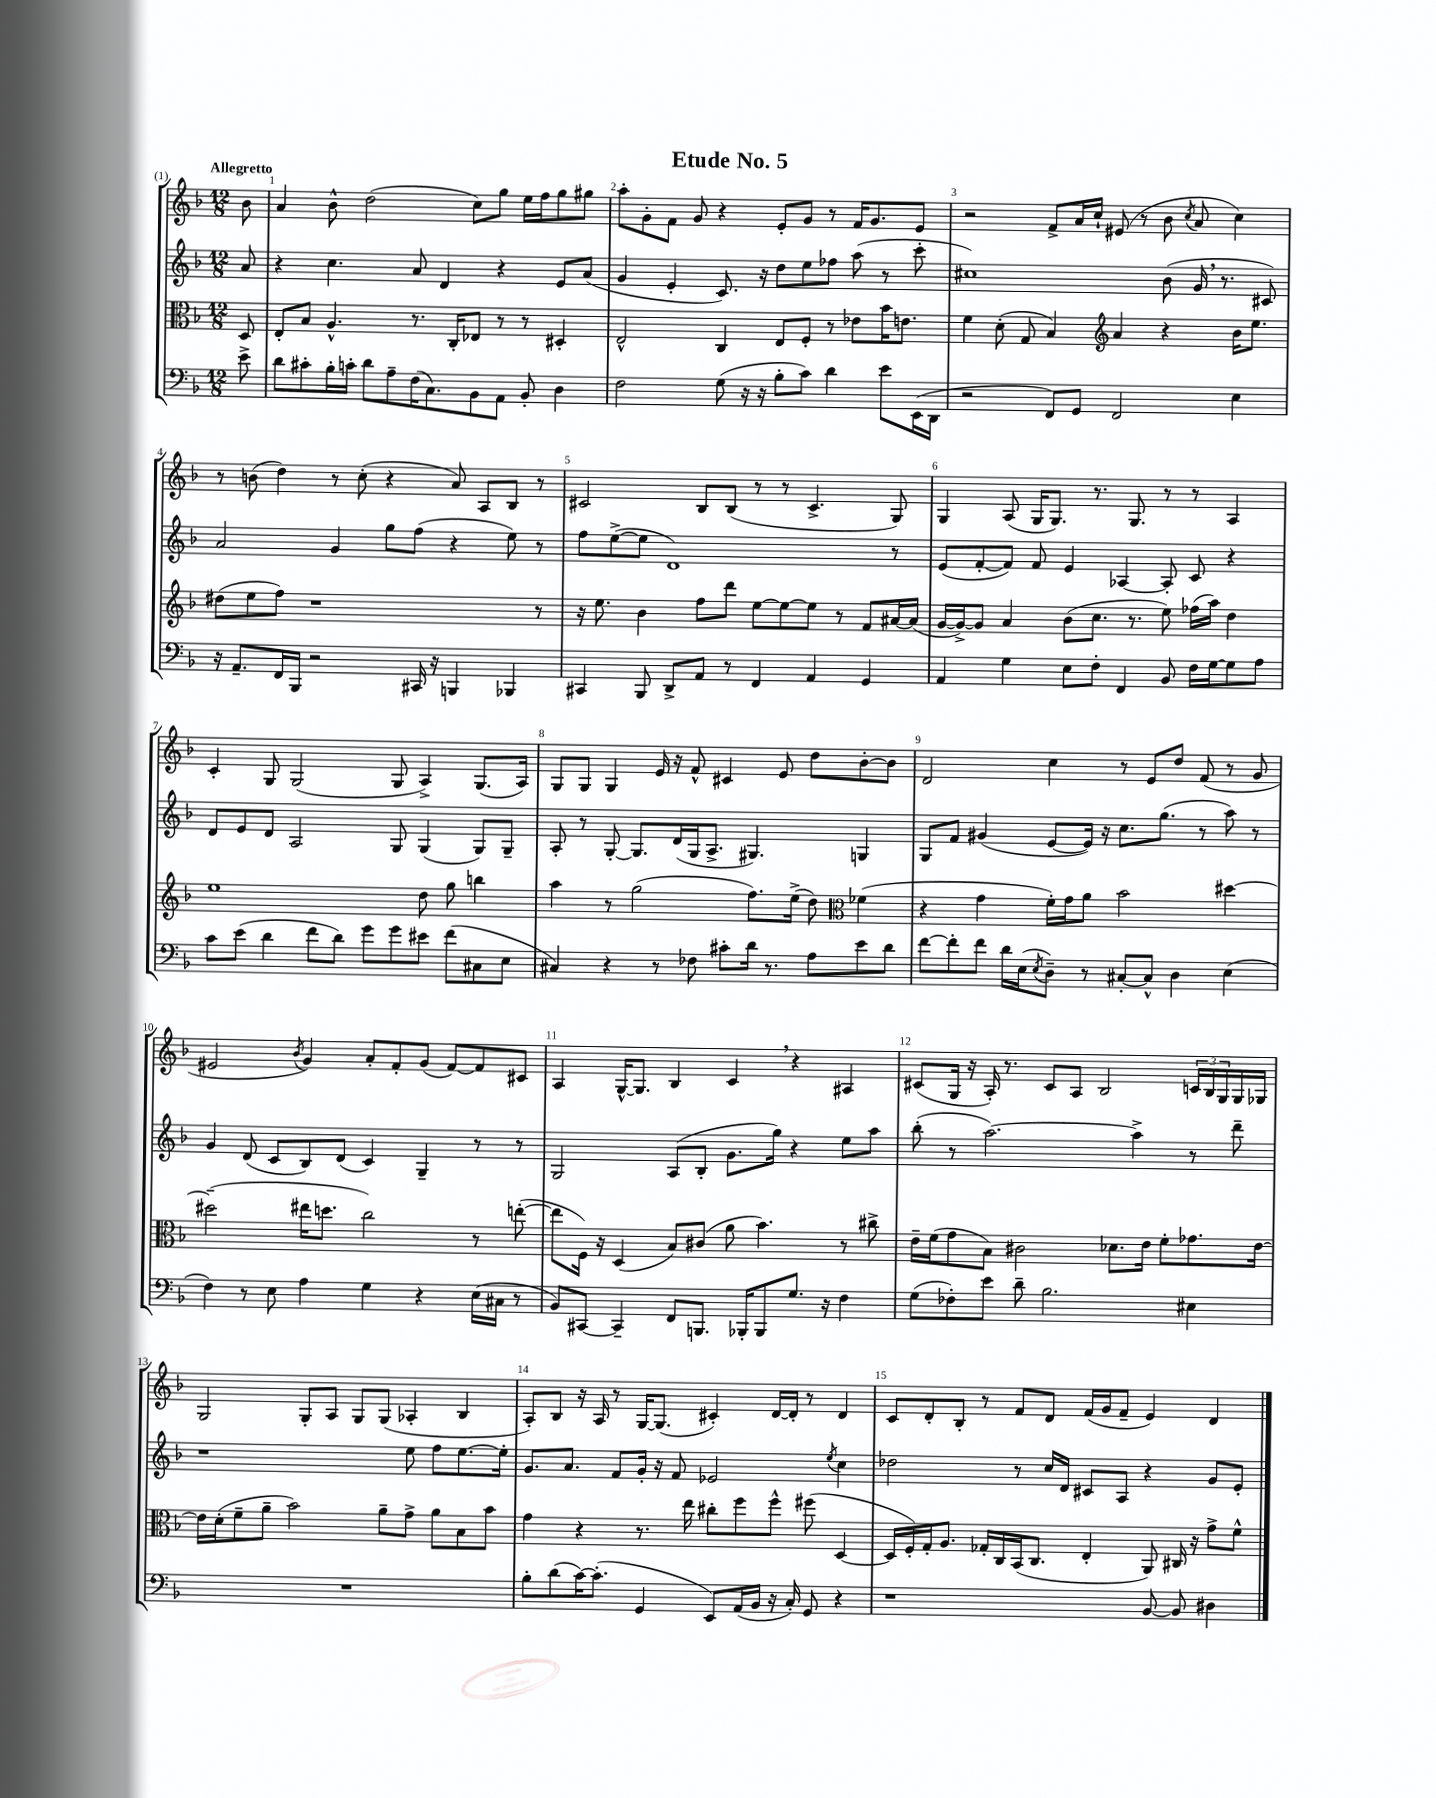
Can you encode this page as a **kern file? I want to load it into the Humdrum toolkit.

**kern	**kern	**kern	**kern
*staff4	*staff3	*staff2	*staff1
*clefF4	*clefC3	*clefG2	*clefG2
*k[b-]	*k[b-]	*k[b-]	*k[b-]
*M12/8	*M12/8	*M12/8	*M12/8
8e^	8D	8a	8b-
=	=	=	=
8d	8E'	4r	4a
8c#'	8B-	.	.
16B-'	4.A^^	4.cc	8b-^^
16c'	.	.	.
8d	.	.	(2dd
8A~	.	.	.
(16F	8.r	8a	.
8.C)	.	.	.
.	.	4d	.
.	16C'	.	.
8BB-	8E-	.	8cc)
8AA	8r	4r	8gg
8BB-'	8r	.	16ee
.	.	.	16ff
4D	4D#'	8e	8gg
.	.	(8a	8gg#
=	=	=	=
2F	2E^^	4g	8aa'
.	.	.	8g'
.	.	4e'	8f
.	.	.	8g
(8G	4C	8.c)	4r
16r	.	.	.
16r	.	16r	.
8B-'	8E	8dd	8e'
8c)	8F'	8ee	8g
4d	8r	8ff-	8r
.	8e-	(8aa	16f
.	.	.	8.g
8e	16b-	8r	.
.	8.e	.	.
(16EE	.	8ccc'	8e
16DD	.	.	.
=	=	=	=
2r	4f	1cc#)	2r
.	(8d'	.	.
.	8G	.	.
8FF)	4B-)	.	8f^
8GG	.	.	16a
.	.	.	16cc`
*	*clefG2	*	*
2FF	4a	.	(8e#
.	.	.	8r
.	4r	(8b-	8b-
.	.	.	8qcc
.	.	16g	8a
.	.	8.r	.
4E	16b-	.	4cc)
.	8.ee	.	.
.	.	8c#)	.
=	=	=	=
16r	(8dd#	2a	8r
8.AA~	.	.	.
.	8ee	.	(8b
16FF	8ff)	.	4dd)
16BBB-	.	.	.
2r	1r	.	.
.	.	4g	8r
.	.	.	(8cc'
.	.	8gg	4r
16CC#	.	(8ff	.
16r	.	.	.
4BBB	.	4r	8a)
.	.	.	8A
4BBB-	.	8ee)	8B-
.	8r	8r	8r
=	=	=	=
4CC#	16r	8ff	2c#
.	8.ee	.	.
.	.	([8ee^	.
8BBB-	4b-	8ee]	.
8DD^	.	1d)	.
8AA	8ff	.	8B-
8r	8ddd	.	(8B-
4FF	[8ee	.	8r
.	8ee_	.	8r
4AA	8ee]	.	4.c#^
.	8r	.	.
4GG	8f	.	.
.	[16a#	8r	8G)
.	(16a#]	.	.
=	=	=	=
4AA	[16g	(8e	4G
.	16g^_)	.	.
.	8g]	[8f'	.
4G	4a	8f])	(8A
.	.	8f	16G
.	.	.	8.G)
8E	(8b-	4e	.
8F'	8.cc	.	8.r
4FF	.	[4A-	.
.	8.r	.	8.G
8BB-	8ee)	8A-']	8r
16F	(16ff-	8c	8r
[16G	16aa)	.	.
8G]	4dd	4r	4A
8A	.	.	.
=	=	=	=
8c	1ee	8d	4c'
(8e	.	8e	.
4d	.	8d	8G
.	.	2A	(2G
8f	.	.	.
8d)	.	.	.
8g	.	.	.
8g	.	8G	8G
8e#	8dd	(4G	4A^)
(8f	8gg	.	.
8C#	4bb	8G)	(8.G
8E	.	8G~	.
.	.	.	16A)
=	=	=	=
4C#)	4aa	8A'	8G
.	.	8r	8G
4r	8r	[8G'	4G
.	(2gg	8.G]	.
8r	.	.	16e
.	.	(16d	16r
8F-	.	16G	8f^^
.	.	8.A^	.
8c#'	.	.	4c#
16d	8.ff)	4.G#)	.
8.r	.	.	.
.	.	.	8e
.	(16ee^	.	.
8A	8dd)	.	8dd
*	*clefC3	*	*
8e	(4f-	4G	[8b-'
8d	.	.	8b-]
=	=	=	=
[8f	4r	8G	2d
8f']	.	8f	.
8f	4g	(4g#	.
16d	.	.	.
(16E	.	.	.
8qE	.	.	.
8D~)	16f')	[8e	4cc
.	16g	.	.
8r	8a	16e])	.
.	.	16r	.
[8C#'	2b-	8.cc	8r
8C#^^]	.	.	8e
.	.	(8.gg	.
4D	.	.	8dd
.	.	8r	(8f
(4E	[4dd#	8aa)	8r
.	.	8r	8g
=	=	=	=
4F)	(2dd#~]	4g	2e#
8r	.	(8d	.
8E	.	8c	.
.	.	.	8qb-
4A	16ee#	8B-)	4g)
.	8.dd	.	.
.	.	(8d	.
4G	2cc)	4c)	8a'
.	.	.	8f'
4r	.	4G~	(8g
.	.	.	[8f)
(16E	8r	8r	8f]
16C#	.	.	.
8r	([8ee'	8r	8c#
=	=	=	=
8BB-)	8ee]	2G	4A
[8CC#	16F)	.	.
.	16r	.	.
4CC#~]	(4D	.	[16G^^
.	.	.	8.G]
8FF	8B-)	(8A	4B-
8.BBB	(8c#	8B-'	.
.	8a	8.g	4c
16BBB-'	.	.	.
8BBB-	4.b-)	.	.
.	.	16gg)	.
8.G	.	4r	4r
16r	.	.	.
4F	8r	8ee	4A#
.	8cc#^	8aa	.
=	=	=	=
(8G	16e~	(8bb-'	(8c#
.	(16f	.	.
8F-')	8g	8r	16G
.	.	.	16r
8e	8B-)	[2.aa)	16A')
.	.	.	8.r
8d~	2c#	.	.
2.B-	.	.	8c#
.	.	.	8A
.	.	.	2B-
.	8.d-	.	.
.	.	4aa^]	.
.	16e	.	.
.	8f'	.	.
4E#	8.g-	8r	24c
.	.	.	24B-
.	.	.	24G
.	.	8ddd~	16G
.	[16e	.	16G-
=	=	=	=
1.r	16e]	1r	2G
.	(16d'	.	.
.	8f~	.	.
.	8a~	.	.
.	2b-)	.	.
.	.	.	8G'
.	.	.	8A
.	.	.	8G
.	8a~	.	(8G
.	8g^	8ee	4A-'
.	8a	8ff	.
.	8B-	[8.ee	4B-
.	8b-	.	.
.	.	16ee']	.
=	=	=	=
8B-'	4g	8.g	8A')
(8d	.	.	8B-
.	.	8.a	.
[16c)	4r	.	16r
(8.c']	.	.	16A
.	.	8f	8r
4GG	8.r	16g'	[16G
.	.	16r	(8.G]
.	.	8f	.
.	16ee	.	.
8EE)	8cc#'	2e-	4c#')
(16AA	8ff	.	.
16BB-	.	.	.
16r	8ff^^	.	[16d
16C')	.	.	16d']
8GG	(8ff#	.	8r
.	.	8qee	.
4r	[4D	4cc	4d
=	=	=	=
1r	16D]	2dd-	8c
.	16F')	.	.
.	16G'	.	8d'
.	8.A	.	.
.	.	.	8B-'
.	16G-'	.	8r
.	16C	.	.
.	(16BB-	8r	8f
.	8.C	.	.
.	.	16cc	8d
.	.	16d	.
.	4E'	8c#	(16f
.	.	.	16g
.	.	8A	8f~
[8BB-	8AA)	4r	4e)
8BB-]	16C#	.	.
.	16r	.	.
4D#	8g^	8g	4d
.	8f^^	8e'	.
==	==	==	==
*-	*-	*-	*-
